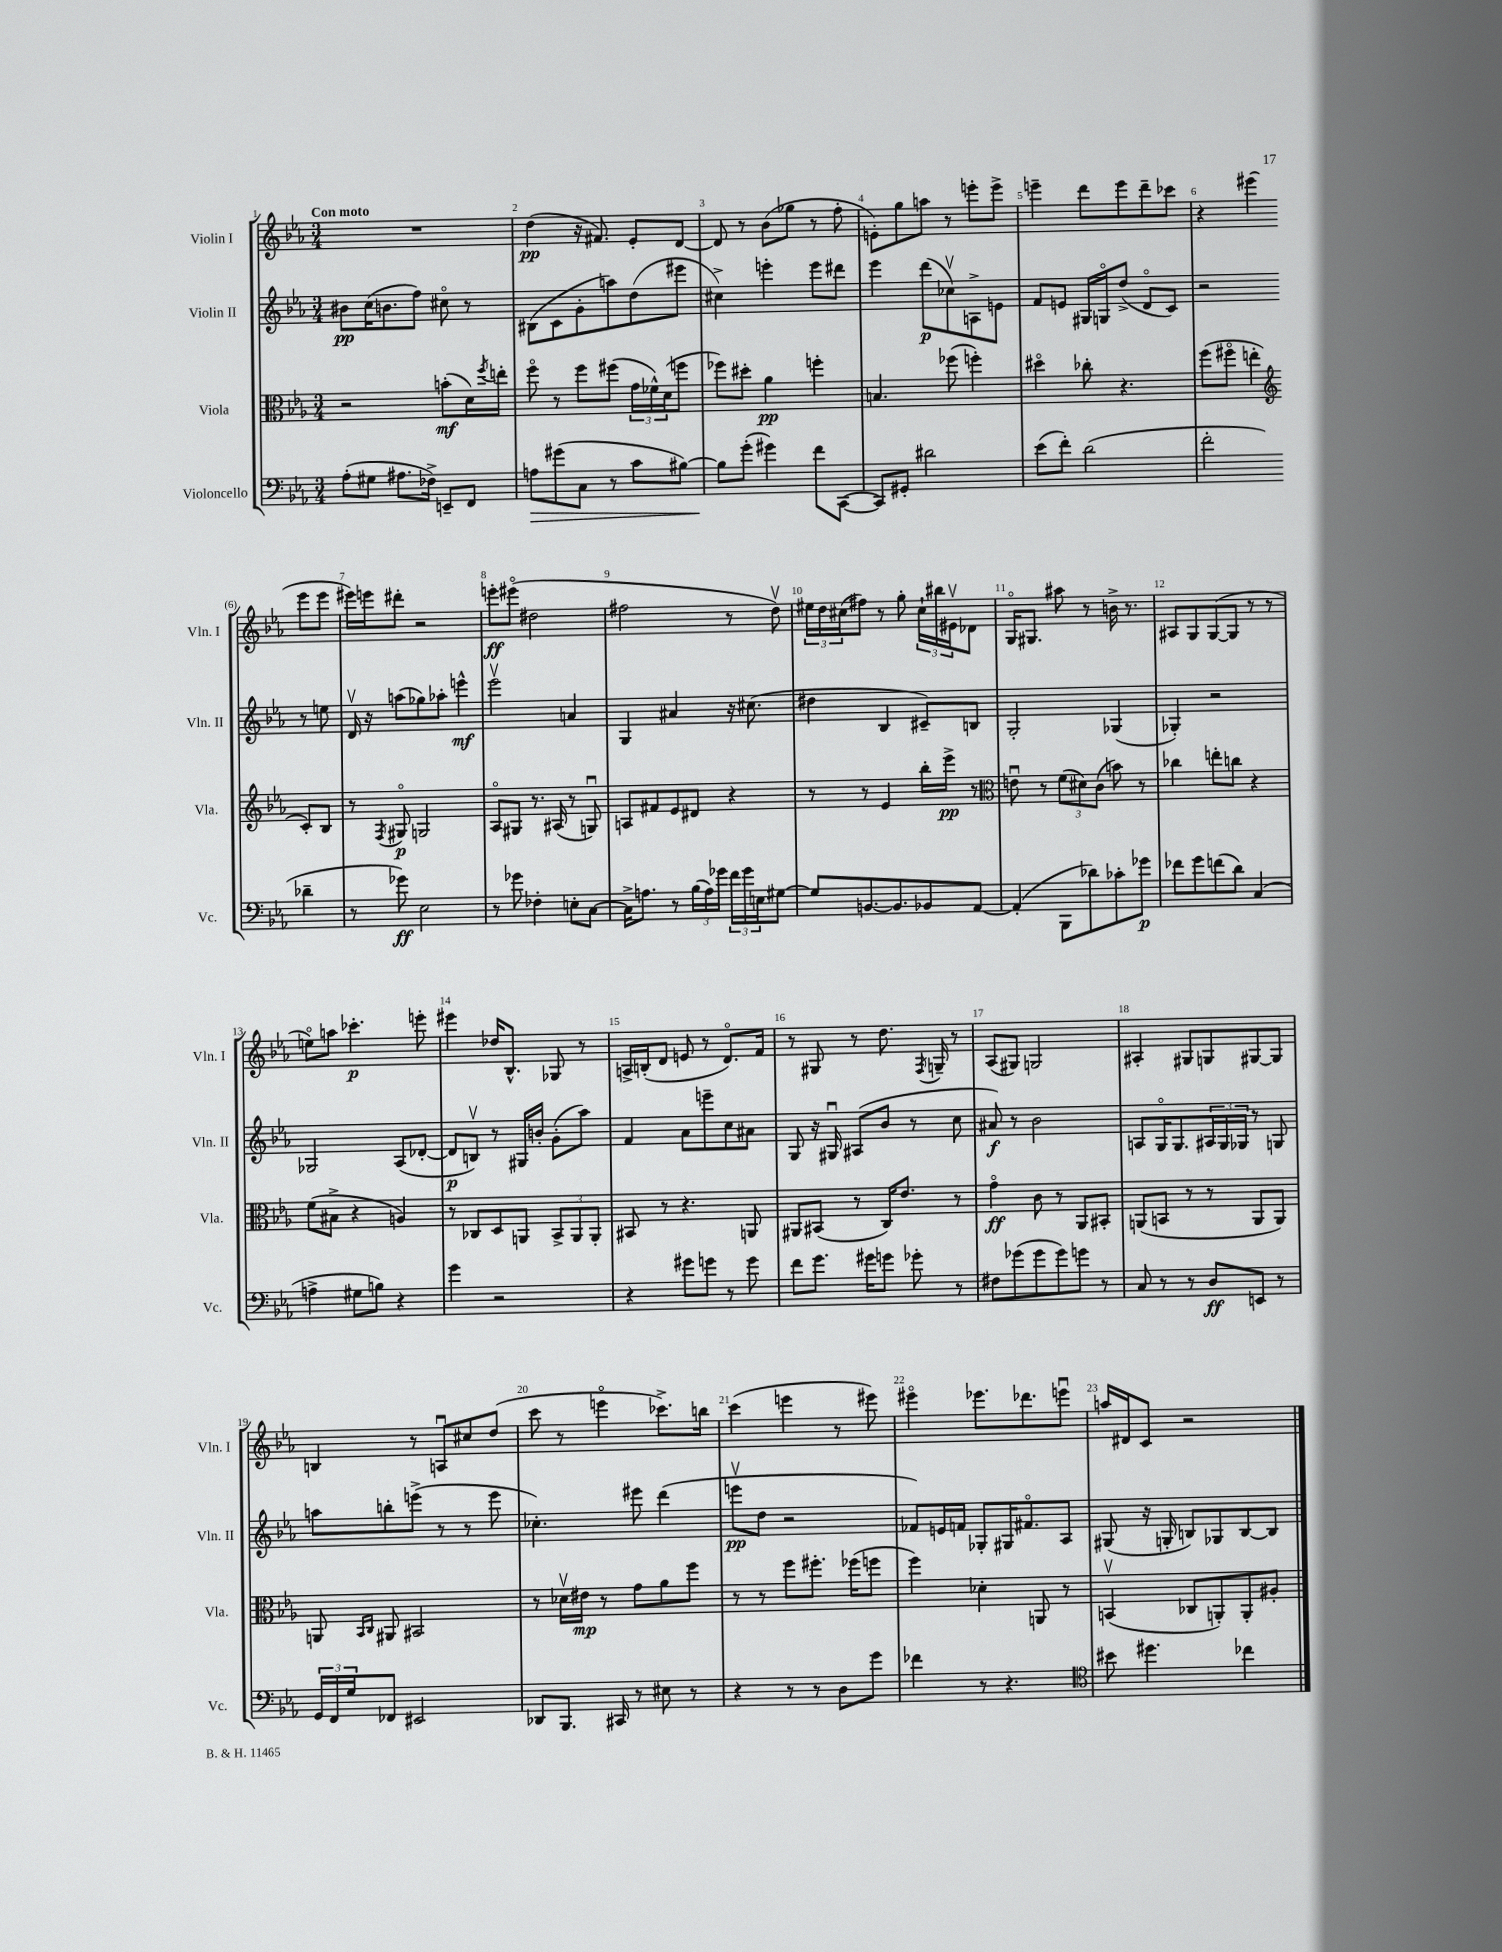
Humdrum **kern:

**kern	**kern	**kern	**kern
*staff4	*staff3	*staff2	*staff1
*clefF4	*clefC3	*clefG2	*clefG2
*k[b-e-a-]	*k[b-e-a-]	*k[b-e-a-]	*k[b-e-a-]
*M3/4	*M3/4	*M3/4	*M3/4
(8A-'	2r	8b#	2.r
8G#	.	(16cc	.
.	.	8.b	.
8.A#	.	.	.
.	.	8ff)	.
16F-^)	.	.	.
8EE~	(8b'	8cc#o	.
8FF	16d)	8r	.
.	8qff	.	.
.	16ee'	.	.
=	=	=	=
8A	8ffo	(8B#	(4dd
(8g#	8r	8c	.
8C	8ff	8g'	16r
.	.	.	8.f#)
8r	(8ff#	8aa)	.
8c	24g	(8dd	8e-'
.	24f-^^)	.	.
.	(24d	.	.
[8B#)	8ff	8eee#	[8d
=	=	=	=
8B#]	8ff-)	4cc#^)	8d]
(8g'	8dd#'	.	8r
4g#)	4a-	4eee'	(8b-
.	.	.	8gg-
8f	4ff'	8eee	8r
([8CC	.	8ddd#	8ff'
=	=	=	=
8CC])	4.B	4eee-	8e')
8GG#'	.	.	8gg
2d#	.	(8ddd	8aa
.	(8ff-	8cc-v)	8r
.	4ff')	8A^	8eee'
.	.	8e	8eee^
=	=	=	=
(8e-	4dd#o	8f	4eee~
8f')	.	8e	.
(2d	8cc-'	16G#	8ddd
.	.	16Go	.
.	4.r	(8dd^	8eee
.	.	8do	8ddd~
.	.	8c)	8ccc-
=	=	=	=
2f'	(8ff	2r	4r
.	8ff#o	.	.
.	4ee'	.	(4eee#
*	*clefG2	*	*
4d-~	8c')	8r	8eee#
.	8B-	8ee	8eee#
=	=	=	=
8r	8r	16dv	16eee#)
.	.	16r	16eee
.	8qF	.	.
8g-)	8G#o	(8aa	8ddd#'
2E-	2G	8gg-)	2r
.	.	8aa-'	.
.	.	4eee^^	.
=	=	=	=
8r	8A-o	2eee-v	8eee'
8g-	8G#	.	(8eee#o
4F-'	8.r	.	2dd#
.	(16A#	.	.
8E'	8r	4a	.
[8C	8Gu)	.	.
=	=	=	=
16C^]	8A	4G	2ff#
8.A	.	.	.
.	8f#	.	.
8r	8e-	4a#	.
(24B-	8d#	.	.
24A)	.	.	.
24g-	.	.	.
24f	4r	16r	8r
24g-	.	.	.
.	.	(8.cc#	.
24E	.	.	.
[8G#	.	.	8ddv)
=	=	=	=
8G#]	8r	4dd#	24ee#
.	.	.	24dd
.	.	.	(24cc#
[8.BB	8r	.	8ff#)
.	4e-	4B-	8r
8.BB]	.	.	.
.	.	.	8gg'
8BB-	16bb-'	8c#~)	24cc#`
.	.	.	24bb#
.	16eee-^	.	.
.	.	.	24e#v
[8AA-	8r	8B	8d-
=	=	=	=
*	*clefC3	*	*
(4AA-']	8eu	2G'	16Go
.	.	.	8.G#
.	8r	.	.
8BBB-	(12f	.	8aa#
.	12d#)	.	.
8d-)	.	.	8r
.	(12c	.	.
8c-'	8b)	(4G-	16b^
.	.	.	8.r
8g-	8r	.	.
=	=	=	=
8f-	4cc-	4G-')	8A#
8g	.	.	8G
(8f	8ee'	2r	([8G
8d)	8cc	.	8G]
(4C	4r	.	8r
.	.	.	8r
=	=	=	=
4A^	(8f	2G-	8eeo)
.	8B#^	.	8aa
8G#	4r	.	4.ccc-'
8B)	.	.	.
4r	4A)	(8A-	.
.	.	[8d-'	8eee'
=	=	=	=
4g	8r	8d-]	4eee#
.	8C-	8Bv)	.
2r	8D	8r	16dd-
.	.	.	8.B-^^
.	8AA	16G#	.
.	.	16b'	.
.	12BB-^	(8g'	8G-
.	12AA	.	.
.	.	8aa-)	8r
.	12AA'	.	.
=	=	=	=
4r	8BB#	4f	16A^
.	.	.	(16B'
.	8r	.	8d
8g#	4.r	8a-	8e
8g	.	8eee~	8r
8r	.	8cc	8.do)
8g	8AA	8a#	.
.	.	.	16f
=	=	=	=
8f	8AA#	8G	8r
8.g	(8BB#	16r	8G#
.	.	16G#u	.
.	8r	(8A#	8r
16g#	.	.	.
8g	16C)	8b-	8.dd
.	8.e-	.	.
8g-'	.	8r	.
.	.	.	8qF
.	.	.	16G~
8r	8r	8cc	8r
=	=	=	=
8F#	4go	8a#)	(8A-
(8g-	.	8r	8G#)
8g-	8c	2b-	2G
8g-)	8r	.	.
8g	8AA-	.	.
8r	8BB#'	.	.
=	=	=	=
8C	(8AA	8A	4A#'
8r	8BB	16Go	.
.	.	8.G	.
8r	8r	.	8G#
8D	8r	24A#	8G
.	.	24G	.
.	.	24G-	.
8EE	8AA	8r	[8G#
8r	8AA)	8G	8G#]
=	=	=	=
24GG	8AA	8aa	4B
24FF	.	.	.
24G	.	.	.
.	16qqBB-	.	.
.	16qqC	.	.
8FF-	8AA#	8bb'	.
2EE#	2BB#	(8eee^	8r
.	.	8r	8Au
.	.	8r	8cc#
.	.	8eee	(8dd
=	=	=	=
8DD-	8r	4.cc-')	8ccc
8.BBB-	16d-v	.	8r
.	16e#	.	.
.	8r	.	4eeeo
16CC#	.	.	.
8r	8g	8eee#	.
8E#	8a-	(4ddd	8.ccc-^)
8r	8ff	.	.
.	.	.	16bb
=	=	=	=
4r	8r	8eeev	(4ccc
.	8r	8dd	.
8r	8ff	2r	4eee
8r	8.ff#'	.	.
8D	.	.	8r
.	(16ff-	.	.
8g	8ff	.	8eee#)
=	=	=	=
4f-	4ff)	8f-)	4eee#o
.	.	16e	.
.	.	16f	.
8r	4d-'	8G-'	8.eee-
4.r	.	16G#	.
.	.	8.f#o	8.ddd-
.	8AA	.	.
.	8r	8A-	8eeeu
=	=	=	=
*clefC4	*	*	*
8b#	(4BBv	(8G#	16aa
.	.	.	16d#
4.dd#	.	16r	8c
.	.	16G'	.
.	8C-	8B)	2r
.	8AA')	8G-	.
4cc-	8AA'	[8B	.
.	8A#'	8B]	.
==	==	==	==
*-	*-	*-	*-
